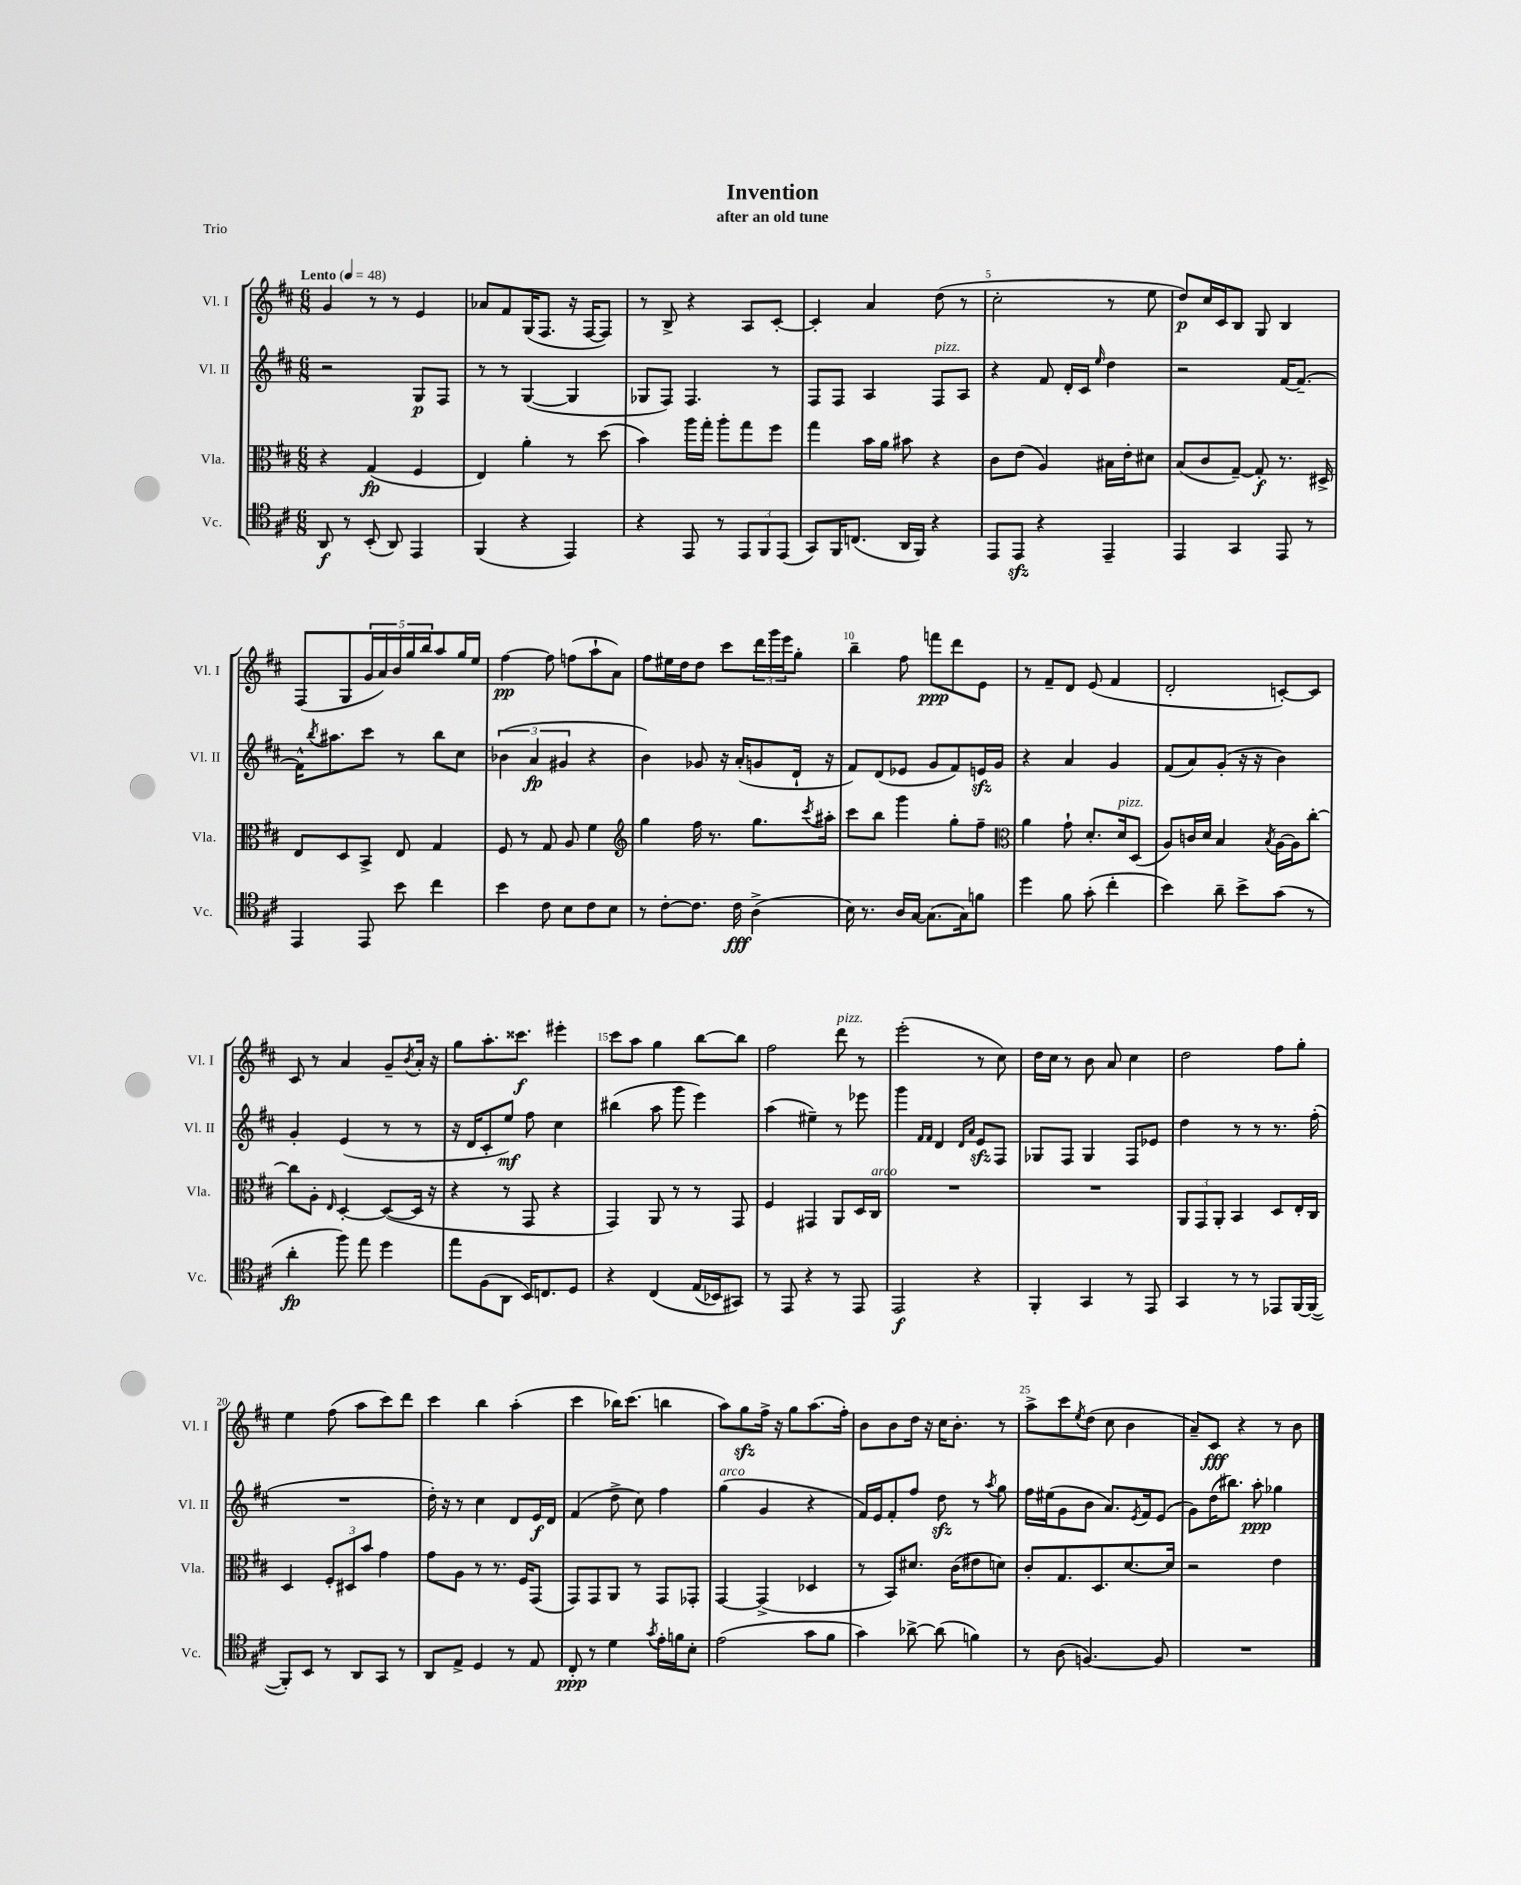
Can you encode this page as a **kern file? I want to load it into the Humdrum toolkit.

**kern	**kern	**kern	**kern
*staff4	*staff3	*staff2	*staff1
*clefC4	*clefC3	*clefG2	*clefG2
*k[f#c#]	*k[f#c#]	*k[f#c#]	*k[f#c#]
*M6/8	*M6/8	*M6/8	*M6/8
*MM48	*MM48	*MM48	*MM48
8AA/	4r	2r	4g/
8r	.	.	.
(8BB'/	(4G/	.	8r
8AA/)	.	.	8r
4EE/	4F#/	8G/L	4e/
.	.	8F#/J	.
=	=	=	=
(4FF#/	4E/)	8r	8a-/L
.	.	8r	8f#/
4r	4a'\	([4G/	(16G/K
.	.	.	8.F#/J
4EE/)	8r	4G/]	16r
.	.	.	[16F#/LK
.	(8dd\	.	8F#/]J)
=	=	=	=
4r	4b\)	8G-/L	8r
.	.	8F#/J)	8B^/
8EE/	16aa\LL	4.F#/	4r
.	16gg'\JJ	.	.
8r	8aa'\L	.	.
12EE/L	8gg\	.	8A/L
12FF#/	.	.	.
.	8ff#\J	8r	[8c#'/J
(12EE/J	.	.	.
=	=	=	=
8GG/L)	4gg\	8F#/L	4c#'/]
16FF#/K	.	8F#/J	.
(8.C/J	.	.	.
.	16b\LL	4A/	4a/
.	16a\JJ	.	.
16AA/LL	8b#\	.	.
16FF#/JJ)	.	.	.
4r	4r	8F#/L	(8dd\
.	.	8A/J	8r
=	=	=	=
8EE/L	8c#\L	4r	2cc#'\
8EE/J	(8e\J	.	.
4r	4A/)	8f#/	.
.	.	16d'/LL	.
.	.	16c#/JJ	.
.	.	16qqee/	.
4EE~/	16B#\LL	4dd\	8r
.	16e'\J	.	.
.	8d#\J	.	8ee\
=	=	=	=
4EE/	(8B/L	2r	8dd/L)
.	8c#/	.	16cc#/L
.	.	.	16c#/J
4GG/	[8G~/J)	.	8B/J
.	8G'/]	.	8G/
8EE/	8.r	[16f#/LK	4B/
.	.	8.f#~/_J	.
8r	.	.	.
.	16D#^/	.	.
=	=	=	=
4EE/	8E/L	16f#^^\]LK	(8F#/L
.	.	8qbb/	.
.	.	8.aa#\	.
.	8D/	.	8G/
8EE/	8BB^/J	8ccc#\J	20g/L
.	.	.	20a/)
.	.	.	20b/
8b\	8E/	8r	.
.	.	.	20gg/
.	.	.	20bb/J
4cc#\	4G/	8bb\L	8aa/
.	.	8cc#\J	16gg/L
.	.	.	16ee/JJ
=	=	=	=
4b\	8F#/	(6b-\	[4ff#\
.	8r	.	.
.	.	6a/	.
8c#\	8G/	.	8ff#\]
.	.	6g#/	.
8B\L	8A/	.	(8ff\L
8c#\	4f#\	4r	8aa`\
8B\J	.	.	8a\J)
=	=	=	=
*	*clefG2	*	*
8r	4gg\	4b\)	8ff#\L
[8c#'\L	.	.	16ee#\L
.	.	.	16dd\J
8.c#\]J	16ff#\	8g-/	8dd\J
.	8.r	.	.
.	.	16r	8ccc#\L
16c#\	.	(16a'/LK	.
(4A^\	8.gg\L	8g/	24ddd\L
.	.	.	24ggg\
.	.	.	24eee\J
.	.	16d`/Jk	8gg'\J
.	8qccc#/	.	.
.	16aa#'\Jk	16r	.
=	=	=	=
16B\)	8ccc#\L	8f#/L)	4bb~\
8.r	.	.	.
.	8bb\J	(8d/	.
16A/LL	4ggg\	8e-/J	8ff#\
[16G/JJ	.	.	.
(8.G\]L	.	8g/L	8fff\L
.	8gg'\L	8f#/)	8ddd\
16G\k)	.	.	.
8f\J	8ff#~\J	16e/L	8e\J
.	.	16g/JJ	.
=	=	=	=
*	*clefC3	*	*
4dd\	4a\	4r	8r
.	.	.	8f#~/L
8f#\	8g`\	4a/	8d/J
(8g'\	8.d'/L	.	(8e/
4cc#'\	.	4g/	4f#/
.	16d/k	.	.
.	(8D/J	.	.
=	=	=	=
4b\)	8A/L)	(8f#/L	2d'/
.	16c/L	8a/)	.
.	16d/JJ	.	.
8a~\	4B/	(8g'/J	.
8b^\L	.	16r	.
.	.	16r	.
.	8qB/	.	.
(8g\J	[16A\LL	4b\)	[8c'/L)
.	16A\]J	.	.
8r	[8cc#'\J	.	8c/]J
=	=	=	=
4a'\	8cc#\]L	4g'/	8c#/
.	8A'\J	.	8r
.	16qqE/	.	.
8ff#\)	[4D'/	(4e/	4a/
8ee\	.	.	.
4dd\	(8D/_L	8r	8g~/L
.	.	.	8qb/
.	16D/]Jk	8r	16a'/Jk
.	16r	.	16r
=	=	=	=
8ee\L	4r	16r	8gg\L
.	.	16d/LK	.
(8F#\	.	8c#'/	8.aa'\
8AA\J	8r	8ee/J)	.
.	.	.	8.ccc##\J
16BB/LK)	8GG/	8ff#\	.
8.C/	.	.	.
.	4r	4cc#\	4eee#'\
8D/J	.	.	.
=	=	=	=
4r	4GG/)	(4bb#\	8ccc#\L
.	.	.	8aa\J
&(4C#/	8AA/	8aa\	4gg\
.	8r	8ggg\	.
(16E/LL	8r	4eee\)	[8bb\L
16BB-/J)	.	.	.
8GG#/J&)	8GG/	.	8bb\]J
=	=	=	=
8r	4F#/	(4aa\	2ff#\
8EE/	.	.	.
4r	4GG#/	4ee#~\)	.
8r	8AA/L	8r	8ddd\
8EE/	16D/L	8eee-\	8r
.	16C#/JJ	.	.
=	=	=	=
2EE/	2.r	4ggg\	(2eee'\
.	.	16qqf#/LL	.
.	.	16qqf#/JJ	.
.	.	4d/	.
.	.	16qqd/LL	.
.	.	16qqa/JJ	.
4r	.	8e/L	8r
.	.	8F#/J	8cc#\)
=	=	=	=
4FF#'/	2.r	8G-/L	16dd\LL
.	.	.	16cc#\JJ
.	.	8F#/J	8r
4GG/	.	4G-/	8b\
.	.	.	8a/
8r	.	8F#/L	4cc#\
8EE/	.	8e-/J	.
=	=	=	=
4GG/	12AA/L	4dd\	2dd\
.	12GG/	.	.
.	12AA'/J	.	.
8r	4BB/	8r	.
8r	.	8r	.
8EE-/L	8D/L	8.r	8ff#\L
[16FF#/L	16E'/L	.	8gg'\J
(16FF#/_JJ	16C#/JJ	(16ff#'\	.
=	=	=	=
8FF#'/]L)	4D/	2.r	4ee\
8BB/J	.	.	.
8r	12F#'/L	.	(8ff#\
.	12D#/	.	.
8AA/L	.	.	8aa\L
.	12b/J	.	.
8GG/J	4g\	.	8ccc#\)
8r	.	.	8ddd\J
=	=	=	=
8AA/L	8g\L	16dd'\)	4ccc#\
.	.	16r	.
8E^/J	8A\J	8r	.
4D/	8r	4cc#\	4bb\
.	8.r	.	.
8r	.	8d/L	(4aa'\
.	16F#/LK	.	.
8E/	(8GG/J	16e/L	.
.	.	16d/JJ	.
=	=	=	=
8C#'/	8GG/L)	(4f#/	4ccc#\
8r	8GG/	.	.
4d\	8AA/J	8dd^\	16bb-\LK)
.	.	.	(8.ccc#\J
.	8r	8cc#\)	.
8qg/	.	.	.
16e'\LL	8GG/L	4ff#\	4bb\
16f\J	.	.	.
8B'\J	8GG-'/J	.	.
=	=	=	=
(2e\	[4GG/	(4gg\	8aa\L)
.	.	.	8gg\
.	(4GG^/]	4g/	16ff#^\Jk
.	.	.	16r
.	.	.	8gg\L
8g\L	4D-/	4r	(8.aa\
8f#\J	.	.	.
.	.	.	16ff#'\Jk)
=	=	=	=
4g\)	8r	16f#/LL)	8b\L
.	.	16e/J	.
.	8BB/L)	8f#'/	8b\
[8a-^\	8.d#/J	8ff#/J	16dd\Jk
.	.	.	16r
(8a-\]	.	8dd\	16cc#\LK
.	(16c#\LK	.	8.b'\J
4f\)	8e#\	8r	.
.	.	8qaa/	.
.	8d\J)	8gg\	8r
=	=	=	=
8r	8c#'/L	16ff#\LL	8aa^\L
.	.	(16ee#\J	.
(8A\	8.G/	8g\	8ccc#\
.	.	.	8qee/
[4.F/)	.	8b\J	(8dd\J
.	8.D/	.	.
.	.	8.a/L)	8cc#\
.	[8.d/	.	4b\
.	.	8qe/	.
.	.	16f#/k	.
8F/]	.	(8e/J	.
.	16d/]Jk	.	.
=	=	=	=
2.r	2r	8g\L)	8a~/L)
.	.	(16dd\K	8c#/J
.	.	8.bb#\J)	.
.	.	.	4r
.	.	8aa'\	.
.	4e\	4gg-\	8r
.	.	.	8b\
==	==	==	==
*-	*-	*-	*-
